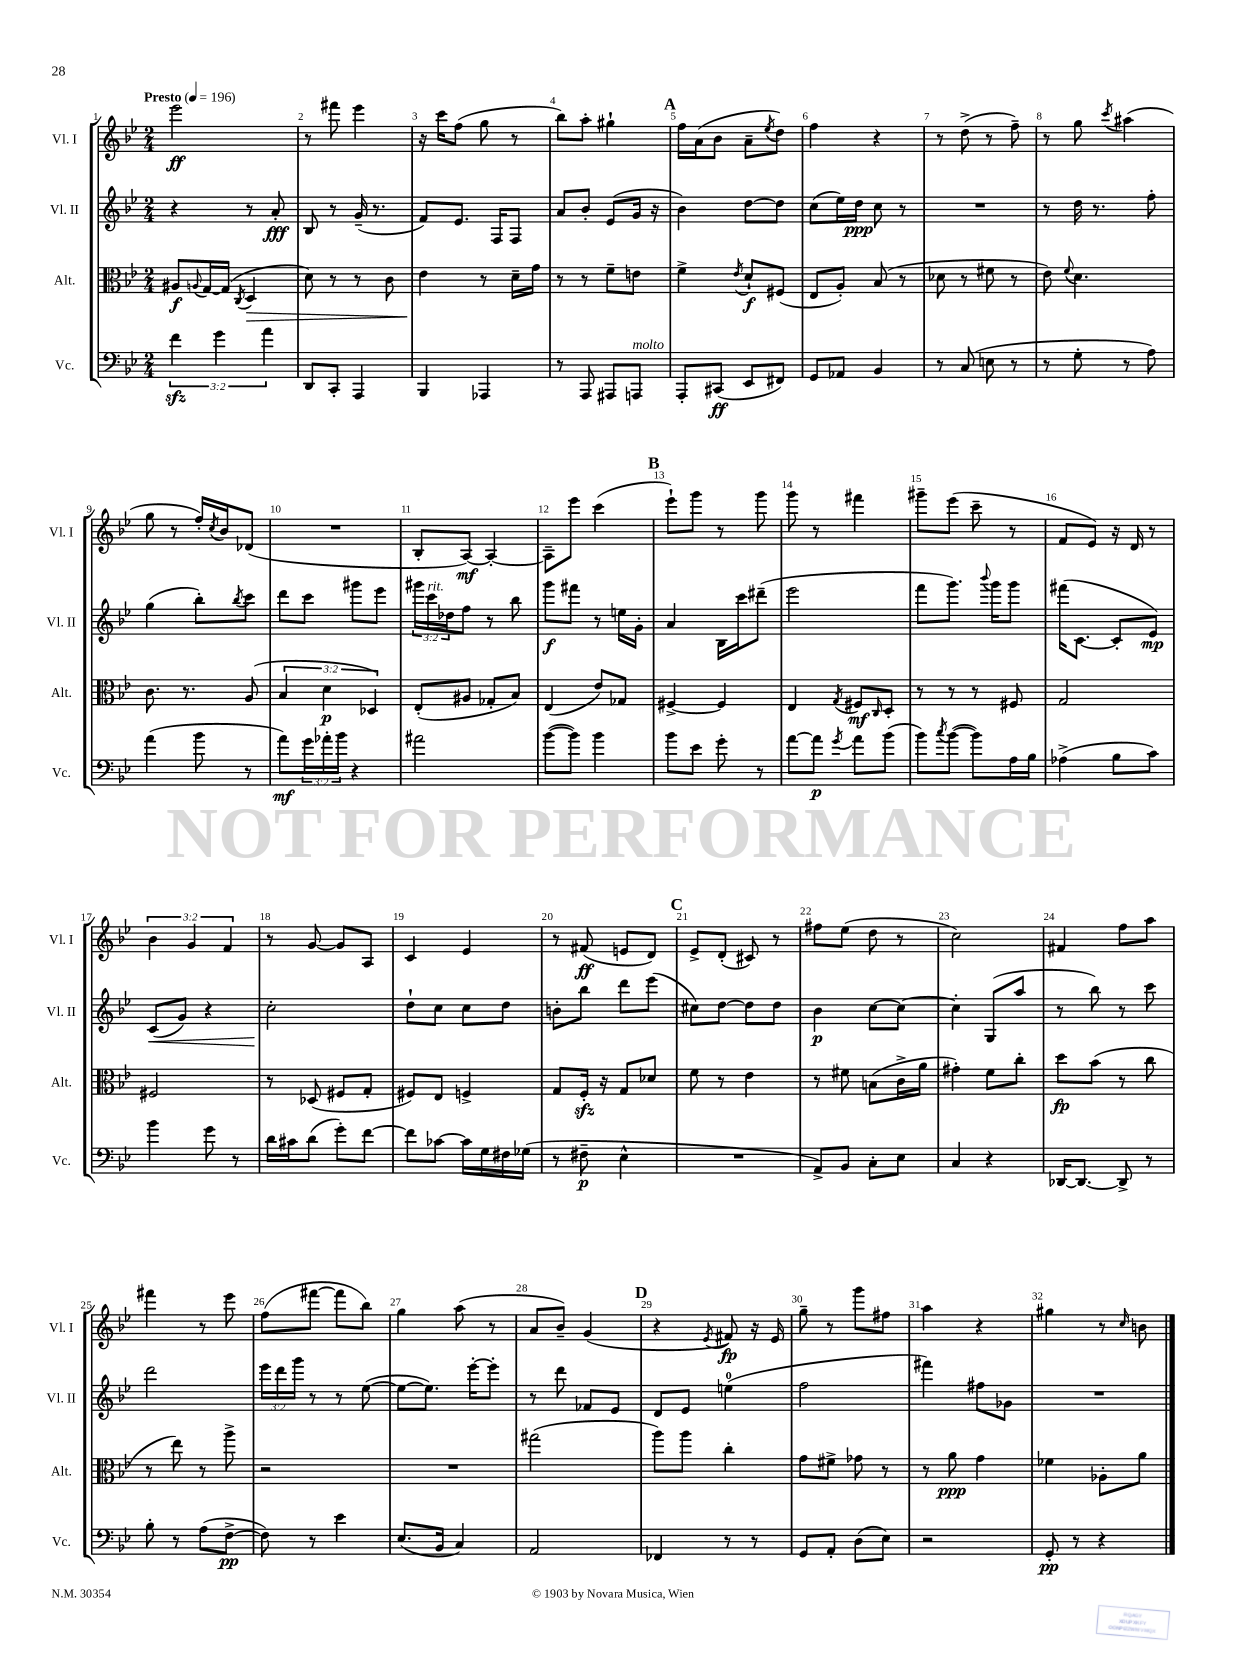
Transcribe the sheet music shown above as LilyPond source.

<<
\new StaffGroup <<
\new Staff = "s0" \with { instrumentName = "Vl. I" shortInstrumentName = "Vl. I" } {
    \clef treble \key bes \major \numericTimeSignature \time 2/4 \override Staff.TupletNumber.text = #tuplet-number::calc-fraction-text \tempo "Presto" 4 = 196
    ees'''2\ff |
    r8 fis'''8 ees'''4 |
    r16 c'''16 f''8( g''8 r8 |
    bes''8) a''8-. gis''4-! |
    \mark \markup { \bold "A" } f''16 a'16( bes'8 a'8-- \acciaccatura { ees''8 } d''8) |
    f''4 r4 |
    r8 d''8->( r8 f''8--) |
    r8 g''8 \acciaccatura { c'''8 } ais''4( |
    g''8 r8 f''16-.) \acciaccatura { c''8 } bes'16 des'8( |
    R2 |
    bes8-. a8~\mf) a4~-. |
    a8-- ees'''8 c'''4( |
    \mark \markup { \bold "B" } ees'''8-!) g'''8 r8 g'''8 |
    g'''8 r8 fis'''4 |
    gis'''8-- ees'''8( c'''8-- r8 |
    f'8 ees'8) r16 d'16 r8 |
    \tuplet 3/2 { bes'4 g'4 f'4 } |
    r8 g'8~ g'8 a8 |
    c'4 ees'4 |
    r8 fis'8\ff( e'8 d'8) |
    \mark \markup { \bold "C" } ees'8-> d'8-.( cis'8) r8 |
    fis''8 ees''8( d''8 r8 |
    c''2) |
    fis'4 f''8 a''8 |
    fis'''4 r8 ees'''8 |
    f''8( fis'''8~ fis'''8 bes''8) |
    g''4 a''8( r8 |
    a'8 bes'8--) g'4( |
    \mark \markup { \bold "D" } r4 \acciaccatura { ees'8 } fis'8\fp) r16 ees'16 |
    g''8-- r8 g'''8 fis''8 |
    a''4 r4 |
    gis''4 r8 \grace { c''16 } b'8 \bar "|." |
}
\new Staff = "s1" \with { instrumentName = "Vl. II" shortInstrumentName = "Vl. II" } {
    \clef treble \key bes \major \numericTimeSignature \time 2/4 \override Staff.TupletNumber.text = #tuplet-number::calc-fraction-text
    r4 r8 a'8-.\fff |
    bes8 r8 g'16--( r8. |
    f'8) ees'8. f16 f8 |
    a'8 bes'8-. ees'8( g'16 r16 |
    \mark \markup { \bold "A" } bes'4) d''8~ d''8 |
    c''8( ees''16) d''16\ppp c''8 r8 |
    R2 |
    r8 d''16 r8. f''8-. |
    g''4( bes''8-.) \acciaccatura { bes''8 } c'''8 |
    d'''8 c'''8 gis'''8 ees'''8 |
    \tuplet 3/2 { gis'''16 c'''16^\markup { \italic "rit." } des''16 } f''8 r8 bes''8 |
    g'''8\f fis'''8 r8 e''16 g'16-. |
    \mark \markup { \bold "B" } a'4 bes16 c'''16 dis'''8--( |
    ees'''2 |
    f'''8 g'''8.) \appoggiatura { bes'''8 } g'''16 g'''8 |
    fis'''16( c'8.~ c'8-. ees'8\mp) |
    c'8\<( g'8) r4 |
    c''2-.\! |
    d''8-! c''8 c''8 d''8 |
    b'8-. bes''8 d'''8 ees'''8( |
    \mark \markup { \bold "C" } cis''8) d''8~ d''8 d''8 |
    bes'4\p c''8~ c''8~ |
    c''4-. g8( a''8 |
    r8 bes''8) r8 c'''8 |
    d'''2 |
    \tuplet 3/2 { ees'''16 d'''16 g'''16 } r8 r8 ees''8~( |
    ees''8~ ees''8.) ees'''16~-. ees'''8-. |
    r8 d'''8 fes'8 ees'8 |
    \mark \markup { \bold "D" } d'8 ees'8 e''4-0( |
    f''2 |
    fis'''4) fis''8 ges'8 |
    R2 \bar "|." |
}
\new Staff = "s2" \with { instrumentName = "Alt." shortInstrumentName = "Alt." } {
    \clef alto \key bes \major \numericTimeSignature \time 2/4 \override Staff.TupletNumber.text = #tuplet-number::calc-fraction-text
    ais8\f \appoggiatura { a8 } g16~ g16( \acciaccatura { c8 } d4\> |
    d'8) r8 r8 c'8 |
    ees'4\! r8 d'16-- g'16 |
    r8 r8 f'8-- e'8 |
    \mark \markup { \bold "A" } f'4-> \acciaccatura { ees'8 } d'8-!\f fis8( |
    ees8 a8-.) bes8( r8 |
    des'8 r8 fis'8 r8 |
    ees'8) \appoggiatura { f'8 } d'4. |
    c'8. r8. a8( |
    \tuplet 3/2 { bes4 d'4\p des4) } |
    ees8-.( ais8 ges8-. bes8) |
    ees4( ees'8) ges8 |
    \mark \markup { \bold "B" } fis4~-> fis4 |
    ees4 \acciaccatura { g8 } fis8\mf \grace { c16 } d8-. |
    r8 r8 r8 fis8 |
    g2 |
    fis2 |
    r8 des8( fis8 g8-. |
    fis8) ees8 f4-> |
    g8 f16-.\sfz r16 g8 des'8 |
    \mark \markup { \bold "C" } f'8 r8 ees'4 |
    r8 fis'8 b8( c'16-> a'16 |
    gis'4-.) f'8 c''8-. |
    d''8\fp bes'8( r8 c''8 |
    r8 ees''8) r8 a''8-> |
    r2 |
    R2 |
    gis''2( |
    \mark \markup { \bold "D" } a''8) a''8 c''4-. |
    g'8 fis'8-> ges'8 r8 |
    r8 a'8\ppp g'4 |
    fes'4 aes8-. a'8 \bar "|." |
}
\new Staff = "s3" \with { instrumentName = "Vc." shortInstrumentName = "Vc." } {
    \clef bass \key bes \major \numericTimeSignature \time 2/4 \override Staff.TupletNumber.text = #tuplet-number::calc-fraction-text
    \tuplet 3/2 { f'4\sfz g'4 a'4 } |
    d,8 c,8-. a,,4 |
    bes,,4 aes,,4 |
    r8 a,,8 ais,,8 a,,8^\markup { \italic "molto" } |
    \mark \markup { \bold "A" } a,,8-. cis,8\ff( ees,8 fis,8) |
    g,8 aes,8 bes,4 |
    r8 c8( e8 r8 |
    r8 g8-. r8 a8) |
    a'4( bes'8 r8 |
    a'8\mf) \tuplet 3/2 { g'16 aes'16-. bes'16 } r4 |
    ais'2 |
    bes'8~( bes'8) bes'4 |
    \mark \markup { \bold "B" } bes'8 ees'8 g'8-. r8 |
    a'8~ a'8\p \acciaccatura { g'8 } a'8 bes'8( |
    bes'8) \acciaccatura { c''8 } bes'8~( bes'8) a16 bes16 |
    aes4->( bes8 c'8) |
    bes'4 g'8 r8 |
    d'16 cis'16 d'8( g'8-.) f'8~ |
    f'8 ces'8~ ces'16 g16 fis16 ges16( |
    r8 fis8--\p ees4-^ |
    \mark \markup { \bold "C" } R2 |
    a,8->) bes,8 c8-. ees8 |
    c4 r4 |
    des,16~ des,8.~ des,8-> r8 |
    bes8-. r8 a8( f8~->\pp |
    f8) r8 ees'4 |
    ees8.( bes,16 c4) |
    a,2 |
    \mark \markup { \bold "D" } fes,4 r8 r8 |
    g,8 a,8-. d8( ees8) |
    r2 |
    g,8-.\pp r8 r4 \bar "|." |
}
>>
>>
\layout { \context { \Score \override BarNumber.break-visibility = ##(#f #t #t) barNumberVisibility = #all-bar-numbers-visible } }
